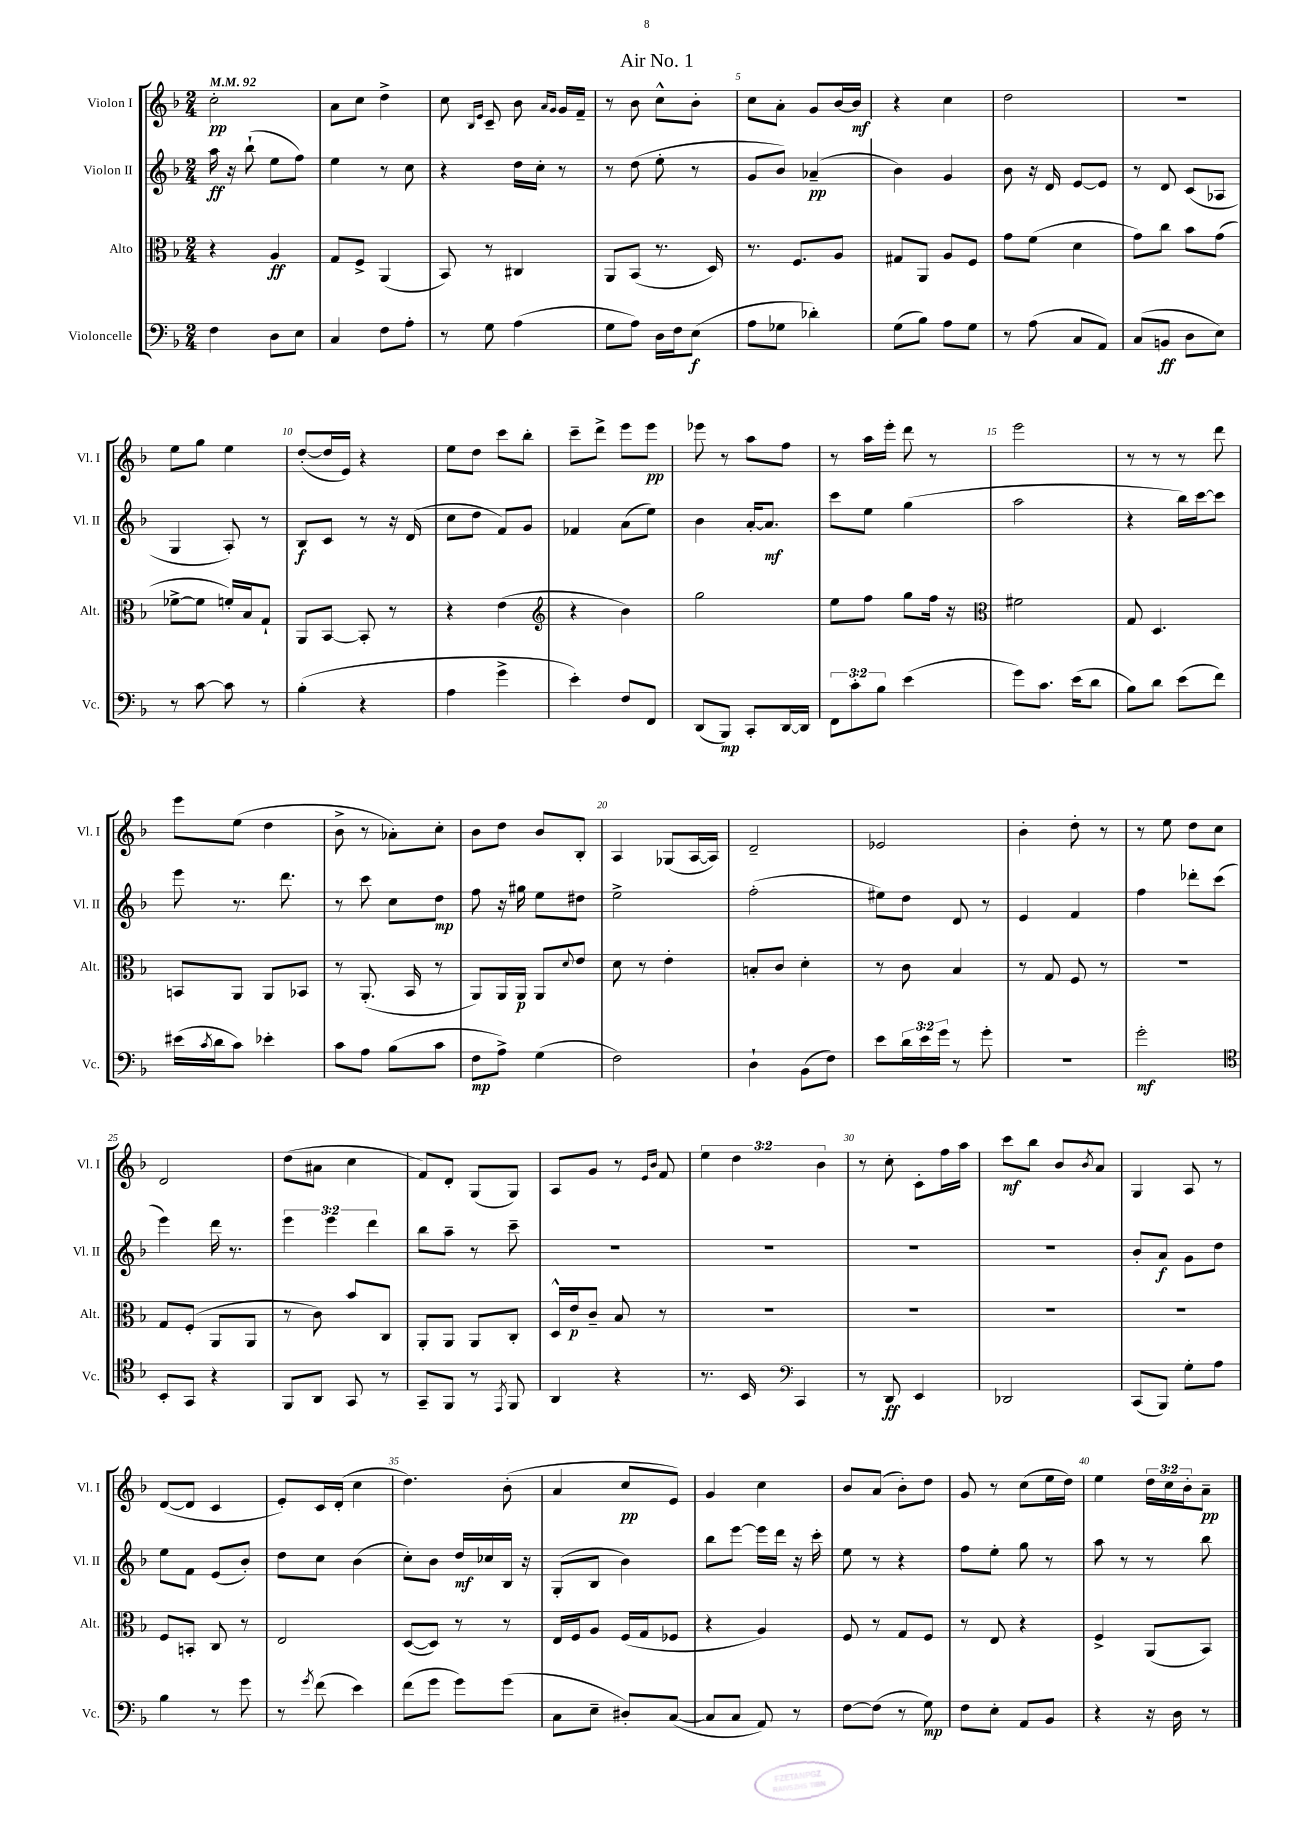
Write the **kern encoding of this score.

**kern	**kern	**kern	**kern
*staff4	*staff3	*staff2	*staff1
*clefF4	*clefC3	*clefG2	*clefG2
*k[b-]	*k[b-]	*k[b-]	*k[b-]
*M2/4	*M2/4	*M2/4	*M2/4
*MM92	*MM92	*MM92	*MM92
4F	4r	16aa	2cc'
.	.	16r	.
.	.	(8bb-`	.
8D	4A	8ee	.
8E	.	8ff)	.
=	=	=	=
4C	8G	4ee	8a
.	8F^	.	8cc
8F	(4AA	8r	4dd^
8A'	.	8cc	.
=	=	=	=
8r	8BB-)	4r	8cc
.	.	.	16qqB-
.	.	.	16qqe
8G	8r	.	8c~
(4A	4C#	16dd	8b-
.	.	16cc'	.
.	.	.	16qqa
.	.	.	16qqg
.	.	8r	16g
.	.	.	16f~
=	=	=	=
8G	8AA	8r	8r
8A)	(8BB-	(8dd	8b-
16D	8.r	8ee'	8cc^^
16F	.	.	.
(8E	.	8r	8b-'
.	16D)	.	.
=	=	=	=
8A	8.r	8g	8cc
8G-	.	8b-)	8a'
.	8.F	.	.
4d-')	.	(4a-~	8g
.	8A	.	[16b-
.	.	.	16b-]
=	=	=	=
(8G	8G#	4b-)	4r
8B-)	8AA	.	.
8A	8A	4g	4cc
8G	8F	.	.
=	=	=	=
8r	8g	8b-	2dd
(8A	(8f	16r	.
.	.	16d	.
8C	4d	[8e	.
8AA)	.	8e]	.
=	=	=	=
(8C	8g)	8r	2r
8BB	8cc	8d	.
8D	8b-	(8c	.
8E)	(8g	8A-	.
=	=	=	=
8r	[8f-^	4G	8ee
[8c	8f-]	.	8gg
8c]	16f')	8A')	4ee
.	16B-	.	.
8r	8G`	8r	.
=	=	=	=
(4B-'	8AA	8B-	([8dd'
.	[8BB-	8c	16dd]
.	.	.	16e)
4r	8BB-']	8r	4r
.	8r	16r	.
.	.	(16d	.
=	=	=	=
4A	4r	8cc	8ee
.	.	8dd	8dd
4g^	(4e	8f)	8ccc
.	.	8g	8bb-'
=	=	=	=
*	*clefG2	*	*
4e')	4r	4f-	8ccc~
.	.	.	8ddd^
8F	4b-)	(8a	8eee
8FF	.	8ee)	8eee
=	=	=	=
(8DD	2gg	4b-	8eee-
8BBB-)	.	.	8r
8CC'	.	[16a'	8aa
.	.	8.a]	.
[16DD	.	.	8ff
16DD]	.	.	.
=	=	=	=
12FF	8ee	8ccc	8r
12c'	.	.	.
.	8ff	8ee	16aa
12B-	.	.	.
.	.	.	16eee'
(4e	8gg	(4gg	8ddd
.	16ff	.	8r
.	16r	.	.
=	=	=	=
*	*clefC3	*	*
8g)	2f#	2aa	2eee
8.c	.	.	.
(16e	.	.	.
8d	.	.	.
=	=	=	=
8B-)	8G	4r	8r
8d	4.D	.	8r
(8e	.	16bb-)	8r
.	.	[16ccc	.
8f)	.	8ccc]	8ddd
=	=	=	=
(16e#	8BB	8eee	8eee
8qc	.	.	.
16d	.	.	.
8c)	8AA	8.r	(8ee
4e-'	8AA	.	4dd
.	.	8.ddd	.
.	8BB-	.	.
=	=	=	=
8c	8r	8r	8b-^
8A	(8.AA'	8ccc	8r
(8B-	.	8cc	8a-')
.	16BB-	.	.
8c	8r	8dd	8cc'
=	=	=	=
8F	8AA)	8ff	8b-
8A^)	16AA	16r	8dd
.	16AA	16gg#	.
(4G	8AA	8ee	8b-
.	8qqd	.	.
.	8e	8dd#	8B-'
=	=	=	=
2F)	8d	2ee^	4A
.	8r	.	.
.	4e'	.	(8G-
.	.	.	[16A
.	.	.	16A])
=	=	=	=
4D`	8B'	(2ff'	2d~
.	8c	.	.
(8BB-	4d'	.	.
8F)	.	.	.
=	=	=	=
8e	8r	8ee#)	2e-
24d	8c	8dd	.
24e	.	.	.
24g	.	.	.
8r	4B-	8d	.
8g'	.	8r	.
=	=	=	=
2r	8r	4e	4b-'
.	8G	.	.
.	8F	4f	8dd'
.	8r	.	8r
=	=	=	=
2g'	2r	4ff	8r
.	.	.	8ee
.	.	8ddd-'	8dd
.	.	(8ccc	8cc
=	=	=	=
*clefC4	*	*	*
8BB-'	8G	4eee)	2d
8GG	(8F'	.	.
4r	8AA	16ddd	.
.	.	8.r	.
.	8AA	.	.
=	=	=	=
8FF	8r	6eee	(8dd
8AA	8c)	.	8a#
.	.	6eee	.
8GG	8b-	.	4cc
.	.	6ddd	.
8r	8C	.	.
=	=	=	=
8GG~	8AA'	8bb-	8f)
8FF	8AA	8aa~	8d'
8r	8AA	8r	(8G
8qEE	.	.	.
8FF	8C'	8ccc~	8G)
=	=	=	=
4AA	16D^^	2r	8A
.	16e	.	.
.	8c~	.	8g
4r	8B-	.	8r
.	.	.	16qqe
.	.	.	16qqb-
.	8r	.	8f
=	=	=	=
8.r	2r	2r	6ee
.	.	.	6dd
16BB-	.	.	.
*clefF4	*	*	*
4CC	.	.	.
.	.	.	6b-
=	=	=	=
8r	2r	2r	8r
8DD	.	.	8cc'
4EE	.	.	8c'
.	.	.	16ff
.	.	.	16aa
=	=	=	=
2DD-	2r	2r	8ccc
.	.	.	8bb-
.	.	.	8b-
.	.	.	8qb-
.	.	.	8a
=	=	=	=
(8CC	2r	8b-'	4G
8BBB-)	.	8a	.
8G'	.	8g	8A
8A	.	8dd	8r
=	=	=	=
4B-	8F	8ee	([8d
.	8BB'	8f	8d]
8r	8C	(8e	4c
8g	8r	8b-')	.
=	=	=	=
8r	2E	8dd	8e')
8qg	.	.	.
(8f	.	8cc	16c
.	.	.	(16d'
4e)	.	(4b-	4cc
=	=	=	=
(8f	([8D	8cc')	4.dd)
8g	8D])	8b-	.
8g)	8r	16dd	.
.	.	16cc-	.
(8g	8r	16B-	(8b-'
.	.	16r	.
=	=	=	=
8C	16E	(8G'	4a
.	16F	.	.
8E~	8A	8B-	.
8D#')	(16F	4b-)	8cc
.	16G	.	.
([8C	8F-	.	8e)
=	=	=	=
8C]	4r	8bb-	4g
8C	.	[8eee	.
8AA)	4A)	16eee]	4cc
.	.	16ddd	.
8r	.	16r	.
.	.	16ccc'	.
=	=	=	=
[8F	8F	8ee	8b-
(8F]	8r	8r	(8a
8r	8G	4r	8b-')
8G)	8F	.	8dd
=	=	=	=
8F	8r	8ff	8g
8E'	8E	8ee'	8r
8AA	4r	8gg	(8cc
8BB-	.	8r	16ee
.	.	.	16dd)
=	=	=	=
4r	4F^	8aa	4ee
.	.	8r	.
16r	(8AA	8r	24dd
.	.	.	24cc
16D	.	.	.
.	.	.	24b-'
8r	8BB-)	8bb-	8a~
==	==	==	==
*-	*-	*-	*-
